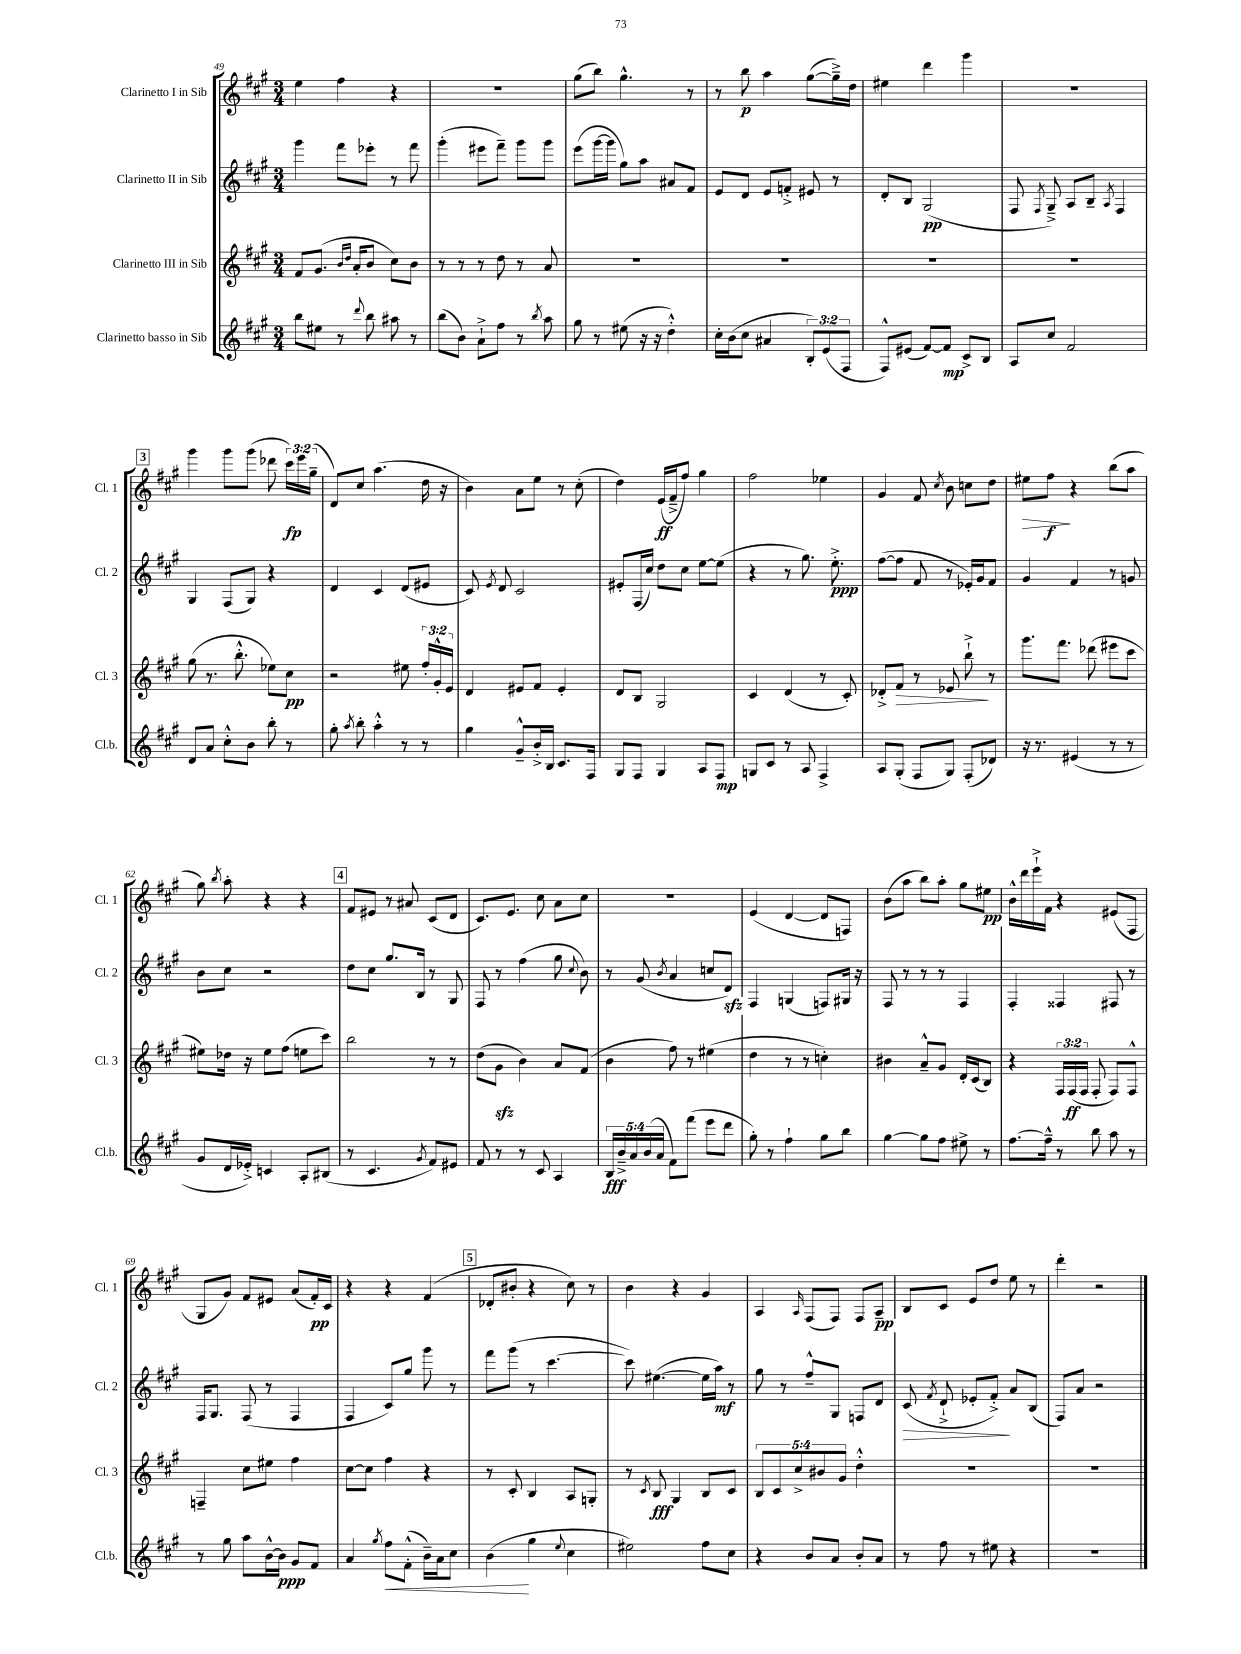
<<
\new StaffGroup <<
\new Staff = "s0" \with { instrumentName = "Clarinetto I in Sib" shortInstrumentName = "Cl. 1" } {
    \clef treble \key a \major \numericTimeSignature \time 3/4 \override Staff.TupletNumber.text = #tuplet-number::calc-fraction-text
    \autoBeamOff e''4 fis''4 r4 |
    r2. |
    gis''8[( b''8]) gis''4.-^ r8 |
    r8 b''8\p a''4 gis''8[~( gis''16--->) d''16] |
    eis''4 d'''4 gis'''4 |
    R2. |
    \mark \markup { \box "3" } gis'''4 gis'''8[ gis'''8]( des'''8 \tuplet 3/2 { cis'''16[\fp) e'''16 gis''16]--( } |
    d'8[) cis''8] a''4.( d''16 r16 |
    b'4) a'8[ e''8] r8 cis''8-.( |
    d''4) e'16[\ff( fis'16---> fis''8]) gis''4 |
    fis''2 ees''4 |
    gis'4 fis'8 \acciaccatura { cis''8 } b'8 c''8[ d''8] |
    eis''8[\> fis''8]\f\! r4 b''8[( a''8] |
    gis''8) \acciaccatura { b''8 } a''8-. r4 r4 |
    \mark \markup { \box "4" } fis'8[ eis'8] r8 ais'8 cis'8[( d'8] |
    cis'8.[) e'8.] cis''8 a'8[ cis''8] |
    R2. |
    e'4( d'4~ d'8[ f8]) |
    b'8[( a''8] b''8[) a''8]-. gis''8[ eis''8]\pp |
    b'16[-^ d'''16 e'''16-!-> fis'16] r4 eis'8[( fis8] |
    gis8[ gis'8]) fis'8[ eis'8] a'8[( fis'16-.\pp) cis'16] |
    r4 r4 fis'4( |
    \mark \markup { \box "5" } des'8[-. bis'8]-. r4 cis''8) r8 |
    b'4 r4 gis'4 |
    a4 \grace { a16 } fis8[( fis8]) fis8[ a8]--\pp |
    b8[ cis'8] e'8[ d''8] e''8 r8 |
    d'''4-. r2 \bar "|." |
}
\new Staff = "s1" \with { instrumentName = "Clarinetto II in Sib" shortInstrumentName = "Cl. 2" } {
    \clef treble \key a \major \numericTimeSignature \time 3/4
    \autoBeamOff gis'''4 fis'''8[ ees'''8]-. r8 fis'''8 |
    gis'''4-.( eis'''8[ fis'''8]--) gis'''8[ gis'''8] |
    e'''8[( gis'''16~ gis'''16] gis''8[) a''8] ais'8[ fis'8] |
    e'8[ d'8] e'8[ f'8]-.-> eis'8 r8 |
    d'8[-. b8] gis2\pp( |
    fis8 \acciaccatura { fis8 } gis8--->) a8[ b8]-- \acciaccatura { a8 } fis4 |
    \mark \markup { \box "3" } gis4 fis8[( gis8]) r4 |
    d'4 cis'4 d'8[( eis'8] |
    cis'8) \acciaccatura { e'8 } d'8 cis'2 |
    eis'8[-. fis16( cis''16]) d''8[ cis''8] e''8[~ e''8]( |
    r4 r8 gis''8.) e''8.-.->\ppp |
    fis''8[~( fis''8] fis'8 r8 ees'16[-.) gis'16 fis'8] |
    gis'4 fis'4 r8 g'8 |
    b'8[ cis''8] r2 |
    \mark \markup { \box "4" } d''8[ cis''8] gis''8.[ b16] r8 gis8 |
    fis8 r8 fis''4( gis''8 \appoggiatura { cis''8 } b'8) |
    r8 gis'8( \acciaccatura { b'8 } a'4 c''8[ d'8]\sfz) |
    fis4 g4( f8[) gis16] r16 |
    fis8 r8 r8 r8 fis4 |
    fis4-. fisis4 fis8 r8 |
    fis16[ gis8.] fis8( r8 fis4 |
    fis4 cis'8[) gis''8] gis'''8 r8 |
    \mark \markup { \box "5" } fis'''8[ gis'''8]( r8 cis'''4.~ |
    cis'''8) eis''4.~( eis''16[ a''16]\mf) r8 |
    gis''8 r8 fis''8[---^ gis8] f8[ d'8] |
    cis'8\>( \acciaccatura { fis'8 } d'8-!-> ees'8[-. fis'8]-.->\!) a'8[ b8]( |
    fis8[) a'8] r2 \bar "|." |
}
\new Staff = "s2" \with { instrumentName = "Clarinetto III in Sib" shortInstrumentName = "Cl. 3" } {
    \clef treble \key a \major \numericTimeSignature \time 3/4 \override Staff.TupletNumber.text = #tuplet-number::calc-fraction-text
    \autoBeamOff fis'8[ gis'8.]( \grace { b'16[ d''16] } a'16[-. b'8] cis''8[) b'8] |
    r8 r8 r8 d''8 r8 a'8 |
    R2. |
    R2. |
    R2. |
    R2. |
    \mark \markup { \box "3" } gis''8( r8. b''8.-.-^ ees''8[) cis''8]\pp |
    r2 eis''8 \tuplet 3/2 { fis''16[-. gis'16-.-^ e'16] } |
    d'4 eis'8[ fis'8] eis'4-. |
    d'8[ b8] gis2 |
    cis'4 d'4( r8 cis'8-.) |
    des'8[-.-> fis'8]\> r8 ees'8 b''8-!->\! r8 |
    gis'''8.[ fis'''8.] des'''8( eis'''8[ cis'''8] |
    eis''8[) des''16] r16 eis''8[ fis''8]( e''8[ cis'''8]) |
    \mark \markup { \box "4" } b''2 r8 r8 |
    d''8[( gis'8]\sfz b'4) a'8[ fis'8]( |
    b'4 fis''8) r8 eis''4( |
    d''4 r8 r8 c''4-.) |
    bis'4 a'8[---^ gis'8] d'16[-. cis'16( b8]) |
    r4 \tuplet 3/2 { fis16[ fis16\ff( fis16] } fis8-. fis8[) fis8]-^ |
    f4-- cis''8[ eis''8] fis''4 |
    cis''8[~ cis''8] fis''4 r4 |
    \mark \markup { \box "5" } r8 cis'8-. b4 a8[ g8]-. |
    r8 \acciaccatura { cis'8 } b8\fff gis4 b8[ cis'8] |
    \tuplet 5/4 { b8[ cis'8 cis''8-> bis'8 gis'8] } d''4-.-^ |
    R2. |
    R2. \bar "|." |
}
\new Staff = "s3" \with { instrumentName = "Clarinetto basso in Sib" shortInstrumentName = "Cl.b." } {
    \clef treble \key a \major \numericTimeSignature \time 3/4 \override Staff.TupletNumber.text = #tuplet-number::calc-fraction-text
    \autoBeamOff b''8[ eis''8] r8 \appoggiatura { d'''8 } b''8 ais''8 r8 |
    b''8[( b'8]) a'8[-!-> fis''8] r8 \acciaccatura { b''8 } a''8 |
    gis''8 r8 eis''8( r16 r16 d''4-.-^) |
    cis''16[-. b'16( cis''8] ais'4 \tuplet 3/2 { b8[-.) e'8( fis8] } |
    fis8[-^) eis'8]( fis'8[~) fis'8]\mp cis'8[-> b8] |
    a8[ cis''8] fis'2 |
    \mark \markup { \box "3" } d'8[ a'8] cis''8[-.-^ b'8] b''8-. r8 |
    gis''8-. \acciaccatura { a''8 } b''8-. a''4-.-^ r8 r8 |
    gis''4 gis'8[---^ b'16-.-> b16] cis'8.[ fis16] |
    gis8[ fis8] gis4 a8[ fis8]\mp |
    g8[ cis'8] r8 a8 fis4-> |
    a8[ gis8]-.( fis8[ gis8]) fis8[-.( des'8]) |
    r16 r8. eis'4( r8 r8 |
    gis'8[ d'16 ees'16]-.->) c'4 a8[-. bis8]( |
    \mark \markup { \box "4" } r8 cis'4. \acciaccatura { gis'8 } fis'8[) eis'8] |
    fis'8 r8 r8 cis'8 a4 |
    \tuplet 5/4 { b16[\fff b'16---> a'16 b'16( a'16] } fis'8[) fis'''8]( e'''8[ d'''8] |
    gis''8-.) r8 fis''4-! gis''8[ b''8] |
    gis''4~ gis''8[ fis''8] eis''8-> r8 |
    fis''8.[~ fis''16]---^ r8 b''8 a''8 r8 |
    r8 gis''8 a''8[ b'16~-^ b'16]\ppp gis'8[ fis'8] |
    a'4 \acciaccatura { gis''8 } fis''8[\< fis'8]-.-^( b'16[--) a'16 cis''8] |
    \mark \markup { \box "5" } b'4\!( gis''4 \appoggiatura { e''8 } cis''4 |
    eis''2) fis''8[ cis''8] |
    r4 b'8[ a'8] b'8[-. a'8] |
    r8 fis''8 r8 eis''8 r4 |
    R2. \bar "|." |
}
>>
>>
\layout { \context { \Score currentBarNumber = #49 } }
